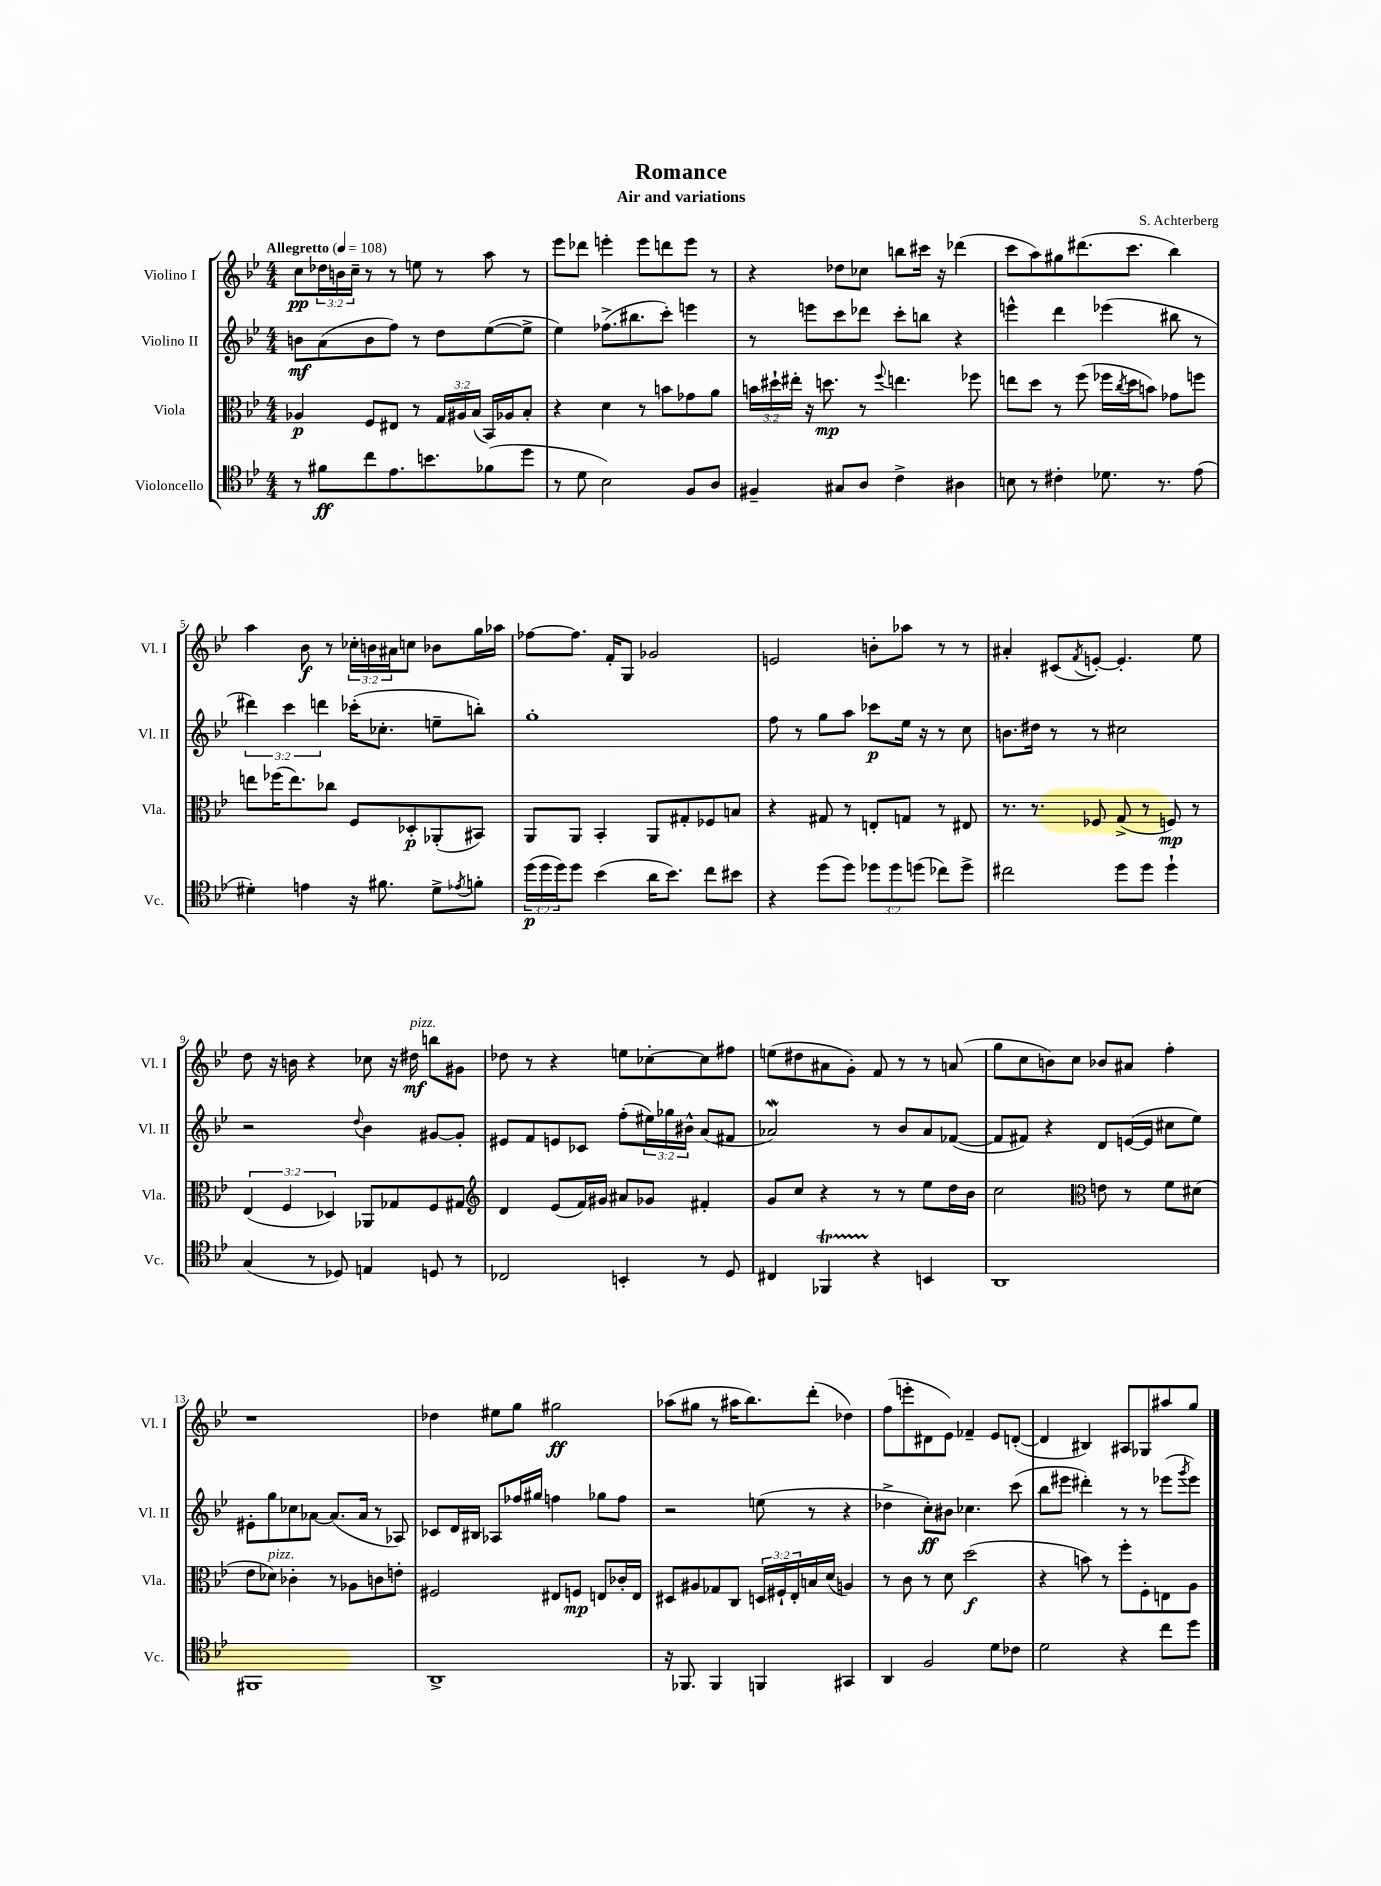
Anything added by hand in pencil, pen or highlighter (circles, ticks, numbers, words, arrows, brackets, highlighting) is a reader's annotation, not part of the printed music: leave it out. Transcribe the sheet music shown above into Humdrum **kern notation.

**kern	**kern	**kern	**kern
*staff4	*staff3	*staff2	*staff1
*clefC4	*clefC3	*clefG2	*clefG2
*k[b-e-]	*k[b-e-]	*k[b-e-]	*k[b-e-]
*M4/4	*M4/4	*M4/4	*M4/4
*MM108	*MM108	*MM108	*MM108
8r	4A-/	8b\L	8cc\L
8f#\L	.	(8a\	24dd-\L
.	.	.	24b\
.	.	.	24cc~\JJ
8cc\	8F/L	8b\	8r
8.e-\	8E#/J	8ff\J)	8r
.	8r	8r	8ee\
8.b\	.	.	.
.	24G/LL	8dd\L	8r
.	24A#/	.	.
.	(24B-/JJ	.	.
(8f-\	16BB-/LL)	([8ee-\	8aa\
.	16A-/J	.	.
8dd\J	8B-'/J	8ee-^\]J	8r
=	=	=	=
8r	4r	4ee-\)	8eee-\L
8d\	.	.	8ddd-\J
2B-\)	4d\	(8.ff-^\L	4eee'\
.	.	8.bb#\	.
.	8r	.	8eee\L
.	8b\L	8ccc'\J)	8ddd\
8F/L	8g-\	4eee\	8eee\J
8A/J	8a\J	.	8r
=	=	=	=
4F#~/	24b\LL	8r	4r
.	24dd#`\	.	.
.	24ee#'\JJ	.	.
.	16r	8eee\L	.
.	8.dd\	.	.
8G#/L	.	8ccc\	8dd-\L
8A/J	8r	8ddd-\J	8cc-\J
.	8qqff/	.	.
4c^\	4.ee\	8ccc'\L	8bb\L
.	.	8bb\J	16ccc#\Jk
.	.	.	16r
4A#\	.	4r	(4ddd-\
.	8ff-\	.	.
=	=	=	=
8B\	8ee\L	4eee^^\	8ccc\L
8r	8dd\J	.	8aa\)
4c#'\	8r	4ddd\	8gg#\
.	(8ff\	.	(8.ddd#\
8.d-\	16ff-\LL	(4eee-\	.
.	8qcc/	.	.
.	16dd\J	.	8.ccc\J
.	8b\J)	.	.
8.r	.	.	.
.	8g-\L	8bb#\	4bb-\)
(8e-\	8ff\J	8r	.
=	=	=	=
4d#'\)	8ee\L	6ddd#\)	4aa\
.	(16ff-\K	.	.
.	.	6ccc\	.
.	8.ee\)	.	.
4e\	.	.	8b-\
.	.	6ddd\	.
.	8cc-\J	.	8r
16r	8F/L	(16ccc-'\LK	24cc-'\LL
.	.	.	24b\
8.f#\	.	8.cc-'\J	.
.	.	.	24a#\J
.	8D-'/	.	8cc\J
8d#^\L	(8AA-'/	8ee~\L	8b-\L
8qe-/	.	.	.
8f'\J	8BB#/J)	8bb'\J)	16gg\L
.	.	.	16aa-\JJ
=	=	=	=
(24dd\LL	8AA/L	1gg'	[8ff-\L
24dd\	.	.	.
24dd\J)	.	.	.
8dd\J	8AA/J	.	8.ff-\]J
(4b-\	4BB-'/	.	.
.	.	.	16f'/LK
.	.	.	8G/J
16a\LK	8AA/L	.	2g-/
8.b-\J)	.	.	.
.	8G#'/	.	.
8cc\L	8F-/	.	.
8b#\J	8B/J	.	.
=	=	=	=
4r	4r	8ff\	2e/
.	.	8r	.
(8dd\L	8G#/	8gg\L	.
8dd\J)	8r	8aa\J	.
12dd-\L	8E'/L	8ccc-\L	8b'\L
12dd-\	.	.	.
.	8G/J	16ee-\Jk	8aa-\J
(12dd\J	.	.	.
.	.	16r	.
8cc-\L)	8r	8r	8r
8dd^\J	8E#/	8cc\	8r
=	=	=	=
2cc#\	8.r	8.b\L	4a#'/
.	8.r	16dd#\Jk	.
.	.	8r	(8c#/L
.	.	.	8qf/
.	8F-/	8r	[8e'/J)
8dd\L	(8G^/	2cc#\	4.e'/]
8dd\J	8r	.	.
4dd`\	8F/)	.	.
.	8r	.	8ee-\
=	=	=	=
(4G/	(6E-/	2r	8dd\
.	.	.	16r
.	6F/	.	.
.	.	.	16b\
8r	.	.	4r
.	6D-/)	.	.
8D-/)	.	.	.
.	.	8qqdd/	.
4E/	8AA-/L	4b-\	8cc-\
.	8G-/	.	16r
.	.	.	16dd#\
8D/	8F/	[8g#/L	8bb\L
8r	8G#/J	8g#'/]J	8g#\J
=	=	=	=
*	*clefG2	*	*
2C-/	4d/	8e#/L	8dd-\
.	.	8f/	8r
.	(8e-/L	8e/	4r
.	16f/L)	8c-/J	.
.	16g#/JJ	.	.
4BB'/	8a#/L	(8ff'\L	8ee\L
.	8g-/J	24ee#\L)	[8cc-'\
.	.	24gg-\	.
.	.	24b#^^\JJ	.
8r	4f#'/	(8a/L	8cc-\]
8D/	.	8f#/J	8ff#\J
=	=	=	=
4C#/	8g/L	2a-/)	(8ee\L
.	8cc/J	.	8dd#\
4FF-/	4r	.	8a#\
.	.	.	8g'\J)
4r	8r	8r	8f/
.	8r	8b-/L	8r
4BB/	8ee-\L	8a-/	8r
.	16dd\L	([8f-/J	(8a/
.	16b-\JJ	.	.
=	=	=	=
1AA	2cc\	8f-/]L	8gg\L
.	.	8f#/J)	8cc\
.	.	4r	8b\)
.	.	.	8cc\J
*	*clefC3	*	*
.	8e\	8d/L	8b-/L
.	8r	([16e/L	8a#/J
.	.	16e/]JJ	.
.	8f\L	8cc#\L	4ff'\
.	(8d#\J	8ee-\J)	.
=	=	=	=
1FF#	8e-\L	8e#'\L	1r
.	8d-\J)	8gg\	.
.	4c-'\	8cc-\	.
.	.	[8a-\J	.
.	8r	(8.a-/]L	.
.	8A-\L	.	.
.	.	16a-/Jk	.
.	8c\	8r	.
.	8e'\J	8A-/)	.
=	=	=	=
1AA^	2F#/	8c-/L	4dd-\
.	.	16d/L	.
.	.	16B#/JJ	.
.	.	8A-/L	8ee#\L
.	.	16ff-/L	8gg\J
.	.	16gg#/JJ	.
.	8E#/L	4ff\	2gg#\
.	8F/J	.	.
.	8E/L	8gg-\L	.
.	16c-'/L	8ff\J	.
.	16E/JJ	.	.
=	=	=	=
16r	8D#/L	2r	(8aa-\L
8.FF-/	.	.	.
.	8A#/	.	8gg#\J
4FF-/	8G-/	.	8r
.	8C/J	.	16aa#\LK
.	.	.	8.bb-\)
4FF/	24D/LL	(8ee\	.
.	24F#`/	.	.
.	24E-'/	.	.
.	16B/	8r	(8ddd'\J
.	(16d/JJ	.	.
4GG#/	4A/)	4r	4dd-\)
=	=	=	=
4AA/	8r	4dd-^\	(8ff\L
.	8c\	.	8eee'\
2F/	8r	8cc'\L)	8d#\
.	8d\	8b#\J	8e-\J)
.	(2dd\	4.cc-\	4f-~/
8d\L	.	.	8e-/L
8c-\J	.	(8ccc\	([8d'/J
=	=	=	=
2d\	4r	8bb-\L	4d/]
.	.	8eee#\J	.
.	8b\)	4ddd#'\)	4B#/)
.	8r	.	.
4r	8ff'\L	8r	8A#/L
.	8F'\	8r	8G-/
8cc\L	8E\	(8eee-\L	8aa#/
.	.	8qggg/	.
8dd\J	8A\J	8eee-\J)	8gg/J
==	==	==	==
*-	*-	*-	*-
